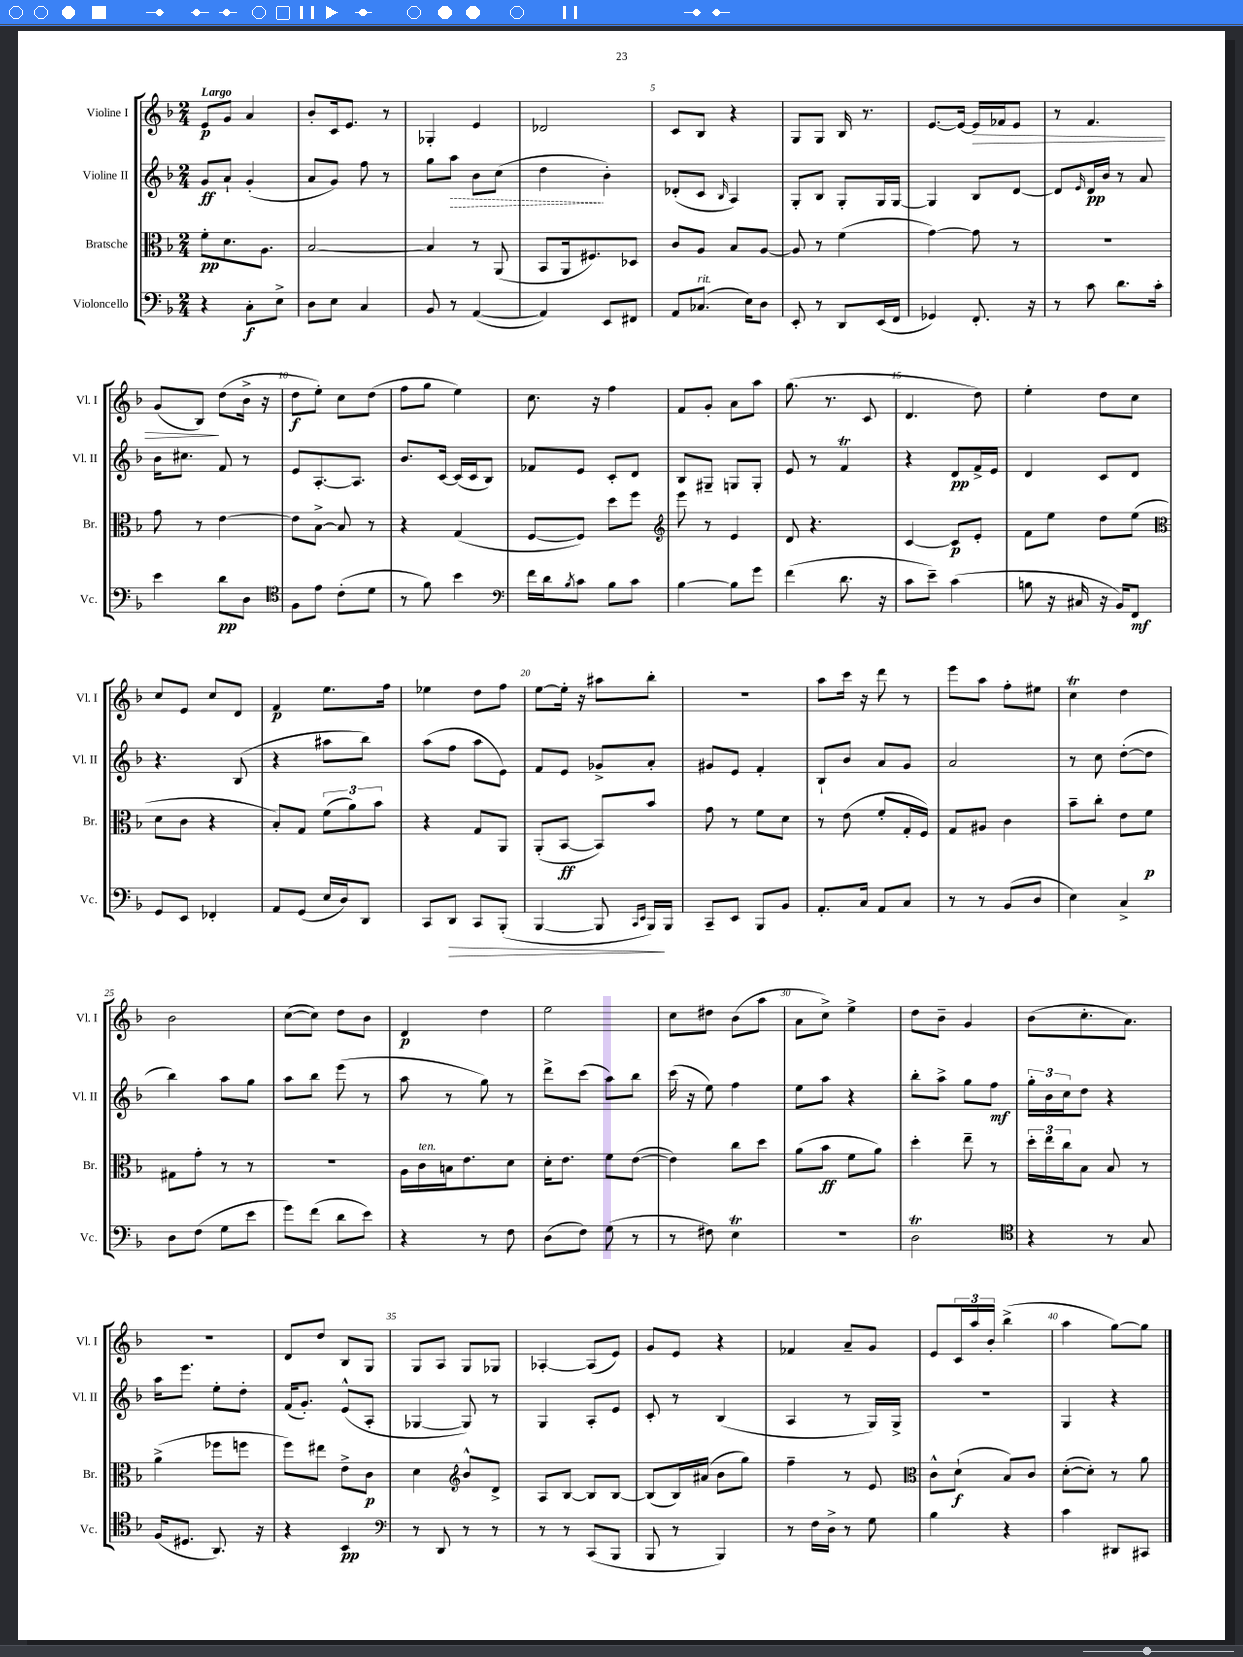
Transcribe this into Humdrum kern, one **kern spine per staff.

**kern	**dynam	**kern	**dynam	**kern	**dynam	**kern	**dynam
*part4	*part4	*part3	*part3	*part2	*part2	*part1	*part1
*staff4	*staff4	*staff3	*staff3	*staff2	*staff2	*staff1	*staff1
*I"Violoncello	*	*I"Bratsche	*	*I"Violine II	*	*I"Violine I	*
*I'Vc.	*	*I'Br.	*	*I'Vl. II	*	*I'Vl. I	*
*clefF4	*	*clefC3	*	*clefG2	*	*clefG2	*
*k[b-]	*	*k[b-]	*	*k[b-]	*	*k[b-]	*
*M2/4	*	*M2/4	*	*M2/4	*	*M2/4	*
=1	=1	=1	=1	=1	=1	=1	=1
!	!	!	!	!	!	!LO:TX:a:B:t=Largo	!
4r	.	8f'\L	pp	8g/L	ff	8e/L	p
.	.	8.d\	.	8a`/J	.	8g/J	.
8C'\L	f	.	.	(4g'/	.	4a/	.
.	.	8.A\J	.	.	.	.	.
8E^\J	.	.	.	.	.	.	.
=2	=2	=2	=2	=2	=2	=2	=2
8D\L	.	[2B-/	.	8a/L	.	8b-'/L	.
8E\J	.	.	.	8g/J)	.	16c/k	.
.	.	.	.	.	.	8.e/J	.
4C/	.	.	.	8ff\	.	.	.
.	.	.	.	8r	.	8r	.
=3	=3	=3	=3	=3	=3	=3	=3
8BB-/	.	4B-/]	.	8gg\L	.	4G-X'/	.
!	!	!	!	!	!LO:HP:b	!	!
8r	.	.	.	8aa\J	>	.	.
([4AA/	.	8r	.	8b-\L	.	4e/	.
.	.	(8AA/	.	(8cc\J	.	.	.
=4	=4	=4	=4	=4	=4	=4	=4
4AA/])	.	8BB-/L	.	4dd\	.	2d-X/	.
.	.	16AA/k	.	.	.	.	.
.	.	8.F#X/)	.	.	.	.	.
8EE/L	.	.	.	4b-'\)	]	.	.
8FF#X/J	.	8D-X/J	.	.	.	.	.
=5	=5	=5	=5	=5	=5	=5	=5
8AA/L	.	8c/L	.	(8d-X'/L	.	8c/L	.
!LO:TX:a:i:t=rit.	!	!	!	!	!	!	!
(8.C-X/J	.	8A/J	.	8c/J	.	8B-/J	.
.	.	.	.	16qqB-/	.	.	.
.	.	8B-/L	.	4A/)	.	4r	.
16E\KL)	.	.	.	.	.	.	.
8D\J	.	[8A/J	.	.	.	.	.
=6	=6	=6	=6	=6	=6	=6	=6
8EE'/	.	8A/]	.	8G'/L	.	8G/L	.
8r	.	8r	.	8B-/J	.	8G/J	.
8DD/L	.	(4f\	.	8G'/L	.	16B-/	.
.	.	.	.	.	.	8.r	.
(16EE/L	.	.	.	16G/L	.	.	.
16FF/JJ	.	.	.	[16G/JJ	.	.	.
=7	=7	=7	=7	=7	=7	=7	=7
4GG-X/)	.	[4g\)	.	4G/]	.	[8.e/L	.
.	.	.	.	.	.	16e/Jk_	.
!	!	!	!	!	!	!	!LO:HP:b
8.FF'/	.	8g\]	.	8B-/L	.	16e/LL]	>
.	.	.	.	.	.	16f-X/J	.
.	.	8r	.	[8d/J	.	8e/J	.
16r	.	.	.	.	.	.	.
=8	=8	=8	=8	=8	=8	=8	=8
8r	.	2r	.	8d/L]	.	8r	.
.	.	.	.	16qqe/	.	.	.
8c\	.	.	.	16d/L	pp	4.f/	.
.	.	.	.	16b-/JJ	.	.	.
8.d\L	.	.	.	8r	.	.	.
.	.	.	.	8a/	.	.	.
16c'\Jk	.	.	.	.	.	.	.
!!LO:LB:g=z
=9	=9	=9	=9	=9	=9	=9	=9
4e\	.	8g\	.	16b-\KL	.	(8g/L	.
.	.	.	.	8.cc#X\J	.	.	.
.	.	8r	.	.	.	8B-/J)	.
8d\L	pp	[4e\	.	8f/	.	(8dd\L	]
8D\J	.	.	.	8r	.	16b-^\Jk	.
.	.	.	.	.	.	16r	.
=10	=10	=10	=10	=10	=10	=10	=10
*clefC4	*	*	*	*	*	*	*
8F\L	.	8e\L]	.	8e/L	.	8dd\L	f
8e\J	.	[8B-^\J	.	[8.A'/	.	8ee'\J)	.
(8c'\L	.	8B-/]	.	.	.	8cc\L	.
.	.	.	.	8.A/J]	.	.	.
8d\J	.	8r	.	.	.	(8dd\J	.
=11	=11	=11	=11	=11	=11	=11	=11
8r	.	4r	.	8.b-/L	.	8ff\L	.
8f\)	.	.	.	.	.	8gg\J	.
.	.	.	.	[16c/Jk	.	.	.
4b-\	.	(4G/	.	(16c/LL]	.	4ee\)	.
.	.	.	.	16c/J	.	.	.
.	.	.	.	8B-/J)	.	.	.
=12	=12	=12	=12	=12	=12	=12	=12
*clefF4	*	*	*	*	*	*	*
16f\LL	.	[8F/L	.	8f-X/L	.	8.cc\	.
16d\J	.	.	.	.	.	.	.
8qB-/	.	.	.	.	.	.	.
8c\J	.	8F/J])	.	8e/J	.	.	.
.	.	.	.	.	.	16r	.
8B-\L	.	8dd\L	.	8c'/L	.	4ff\	.
8c\J	.	8ff\J	.	8d/J	.	.	.
=13	=13	=13	=13	=13	=13	=13	=13
*	*	*clefG2	*	*	*	*	*
[4B-\	.	8eee\	.	8B-/L	.	8f/L	.
.	.	8r	.	8G#X~/J	.	8g'/J	.
8B-\L]	.	4e/	.	8Gn/L	.	8a\L	.
8g\J	.	.	.	8G'/J	.	8aa\J	.
=14	=14	=14	=14	=14	=14	=14	=14
(4f\	.	8d/	.	8e/	.	(8.gg\	.
.	.	4.r	.	8r	.	.	.
.	.	.	.	.	.	8.r	.
8.d\	.	.	.	4fT/	.	.	.
.	.	.	.	.	.	8c/	.
16r	.	.	.	.	.	.	.
=15	=15	=15	=15	=15	=15	=15	=15
8c\L	.	[4c/	.	4r	.	4.d/	.
8e~\J)	.	.	.	.	.	.	.
(4c\	.	8c/L]	p	8d/L	pp	.	.
.	.	8e'/J	.	16f^/L	.	8dd\)	.
.	.	.	.	16e/JJ	.	.	.
=16	=16	=16	=16	=16	=16	=16	=16
8Bn\	.	8f\L	.	4d/	.	4ee'\	.
16r	.	8ee\J	.	.	.	.	.
16C#X/	.	.	.	.	.	.	.
16r	.	8dd\L	.	8c/L	.	8dd\L	.
16BB-/KL)	.	.	.	.	.	.	.
8FF/J	mf	(8ee\J	.	8d/J	.	8cc\J	.
!!LO:LB:g=z
=17	=17	=17	=17	=17	=17	=17	=17
*	*	*clefC3	*	*	*	*	*
8GG/L	.	8d\L	.	4.r	.	8cc/L	.
8EE/J	.	8c\J	.	.	.	8e/J	.
4FF-X'/	.	4r	.	.	.	8cc/L	.
.	.	.	.	(8B-/	.	8d/J	.
=18	=18	=18	=18	=18	=18	=18	=18
8AA/L	.	8B-'/L)	.	4r	.	4f/	p
(8GG/J	.	8G/J	.	.	.	.	.
16E/LL	.	(12f\L	.	8aa#X\L	.	8.ee\L	.
16D/J)	.	.	.	.	.	.	.
.	.	12a\)	.	.	.	.	.
8DD/J	.	.	.	8bb-\J)	.	.	.
.	.	12b-\J	.	.	.	.	.
.	.	.	.	.	.	16ff\Jk	.
=19	=19	=19	=19	=19	=19	=19	=19
8CC/L	.	4r	.	(8aa\L	.	4ee-X\	.
!	!LO:HP:b	!	!	!	!	!	!
8DD/J	>	.	.	8ff\J	.	.	.
8CC/L	.	8G/L	.	8aa\L	.	8dd\L	.
(8BBB-'/J	.	8AA/J	.	8e\J)	.	8ff\J	.
=20	=20	=20	=20	=20	=20	=20	=20
[4BBB-/	.	(8AA'/L	.	8f/L	.	[8ee\L	.
.	.	[8BB-/J	ff	8e/J	.	16ee'\Jk]	.
.	.	.	.	.	.	16r	.
8BBB-/]	.	8BB-/L])	.	8g-X^/L	.	8aa#X\L	.
16qqCC/LL	.	.	.	.	.	.	.
16qqEE/JJ	.	.	.	.	.	.	.
16BBB-/LL)	.	8b-/J	.	8a'/J	.	8bb-'\J	.
16BBB-/JJ	]	.	.	.	.	.	.
=21	=21	=21	=21	=21	=21	=21	=21
8CC~/L	.	8g\	.	8g#X/L	.	2r	.
8EE/J	.	8r	.	8e/J	.	.	.
8BBB-/L	.	8f\L	.	4f'/	.	.	.
8BB-/J	.	8d\J	.	.	.	.	.
=22	=22	=22	=22	=22	=22	=22	=22
8.AA'/L	.	8r	.	8B-`/L	.	8aa\L	.
.	.	(8e\	.	8b-/J	.	16ccc\Jk	.
16C/Jk	.	.	.	.	.	16r	.
8AA/L	.	8f'/L	.	8a/L	.	8ddd\	.
8C/J	.	16G'/L	.	8g/J	.	8r	.
.	.	16F/JJ)	.	.	.	.	.
=23	=23	=23	=23	=23	=23	=23	=23
8r	.	8G/L	.	2a/	.	8eee\L	.
8r	.	8A#X/J	.	.	.	8aa\J	.
(8BB-/L	.	4c\	.	.	.	8ff'\L	.
8D/J	.	.	.	.	.	8ee#X\J	.
=24	=24	=24	=24	=24	=24	=24	=24
4E\)	.	8b-~\L	.	8r	.	4ccT\	.
.	.	8cc'\J	.	8cc\	.	.	.
4C^/	.	8e\L	.	([8dd'\L	.	4dd\	.
.	.	8f\J	p	8dd\J]	.	.	.
!!LO:LB:g=z
=25	=25	=25	=25	=25	=25	=25	=25
8D\L	.	8G#X\L	.	4bb-\)	.	2b-\	.
(8F\J	.	8g'\J	.	.	.	.	.
8G\L	.	8r	.	8aa\L	.	.	.
8e\J	.	8r	.	8gg\J	.	.	.
=26	=26	=26	=26	=26	=26	=26	=26
8g\L)	.	2r	.	8aa\L	.	([8cc\L	.
(8f\J	.	.	.	8bb-\J	.	8cc\J])	.
8d\L	.	.	.	(8eee\	.	8dd\L	.
8e\J)	.	.	.	8r	.	8b-\J	.
=27	=27	=27	=27	=27	=27	=27	=27
4r	.	16A\LL	.	8aa\	.	4d/	p
!	!	!LO:TX:a:i:t=ten.	!	!	!	!	!
.	.	16c\	.	.	.	.	.
.	.	16Bn\J	.	8r	.	.	.
.	.	8.e\	.	.	.	.	.
8r	.	.	.	8gg\)	.	4dd\	.
8F\	.	8d\J	.	8r	.	.	.
=28	=28	=28	=28	=28	=28	=28	=28
(8D\L	.	16d'\KL	.	8ddd^\L	.	2ee\	.
.	.	8.e\J	.	.	.	.	.
8F\J)	.	.	.	(8ccc\J	.	.	.
(8G\	.	8f\L	.	8aa\L)	.	.	.
8r	.	([8e\J	.	8bb-\J	.	.	.
=29	=29	=29	=29	=29	=29	=29	=29
8r	.	4e\])	.	(16ccc\	.	8cc\L	.
.	.	.	.	16r	.	.	.
8F#X\)	.	.	.	8ee\)	.	8dd#X\J	.
4Et\	.	8cc\L	.	4ff\	.	(8b-\L	.
.	.	8dd\J	.	.	.	8aa\J	.
=30	=30	=30	=30	=30	=30	=30	=30
2r	.	(8a\L	.	8ee\L	.	8a\L	.
.	.	8b-\J	ff	8aa\J	.	8cc^\J)	.
.	.	8f\L	.	4r	.	4ee^\	.
.	.	8a\J)	.	.	.	.	.
=31	=31	=31	=31	=31	=31	=31	=31
2DT\	.	4dd'\	.	8bb-'\L	.	8dd\L	.
.	.	.	.	8aa^\J	.	8b-~\J	.
.	.	8ee~\	.	8gg\L	.	4g/	.
.	.	8r	.	8ff\J	mf	.	.
=32	=32	=32	=32	=32	=32	=32	=32
*clefC4	*	*	*	*	*	*	*
4r	.	24dd'\LL	.	24gg'\LL	.	(8b-\L	.
.	.	24ee\	.	24b-\	.	.	.
.	.	24cc\J	.	24cc\J	.	.	.
.	.	8B-\J	.	8dd\J	.	8.cc'\	.
8r	.	8B-/	.	4r	.	.	.
.	.	.	.	.	.	8.a\J)	.
8G/	.	8r	.	.	.	.	.
!!LO:LB:g=z
=33	=33	=33	=33	=33	=33	=33	=33
(16F/KL	.	(4a^\	.	16aa\KL	.	2r	.
8.D#X/J	.	.	.	8.eee\J	.	.	.
8.AA/)	.	8ff-X\L	.	8ee'\L	.	.	.
.	.	8ffn\J	.	8dd'\J	.	.	.
16r	.	.	.	.	.	.	.
=34	=34	=34	=34	=34	=34	=34	=34
4r	.	8ff\L)	.	(16f/KL	.	8d/L	.
.	.	.	.	8.g'/J)	.	.	.
.	.	8ee#X\J	.	.	.	8dd/J	.
4BB-/	pp	8e^\L	.	(8e^^/L	.	8B-/L	.
.	.	8c\J	p	8A'/J	.	8G/J	.
=35	=35	=35	=35	=35	=35	=35	=35
*clefF4	*	*	*	*	*	*	*
8r	.	4d\	.	[4G-X/	.	8G/L	.
8DD/	.	.	.	.	.	8A/J	.
*	*	*clefG2	*	*	*	*	*
8r	.	8b-^^/L	.	8G-/])	.	8G/L	.
8r	.	8d^/J	.	8r	.	8G-X/J	.
=36	=36	=36	=36	=36	=36	=36	=36
8r	.	8A/L	.	4G/	.	[4A-X'/	.
8r	.	[8B-/J	.	.	.	.	.
(8CC/L	.	8B-/L]	.	8A'/L	.	(8A-/L]	.
8BBB-/J	.	[8B-/J	.	8e/J	.	8e/J)	.
=37	=37	=37	=37	=37	=37	=37	=37
8BBB-/	.	(8B-/L]	.	8c'/	.	8g/L	.
8r	.	16B-/L)	.	8r	.	8e/J	.
.	.	(16a#X/JJ	.	.	.	.	.
4BBB-/)	.	8b-\L	.	(4B-/	.	4r	.
.	.	8gg\J)	.	.	.	.	.
=38	=38	=38	=38	=38	=38	=38	=38
8r	.	4ff~\	.	4A/	.	4f-X/	.
16F\LL	.	.	.	.	.	.	.
16D^\JJ	.	.	.	.	.	.	.
8r	.	8r	.	8r	.	8a~/L	.
8G\	.	8e/	.	16G/LL)	.	8g/J	.
.	.	.	.	16G^/JJ	.	.	.
=39	=39	=39	=39	=39	=39	=39	=39
*	*	*clefC3	*	*	*	*	*
4B-\	.	8c^^\L	.	2r	.	8e/L	.
.	.	(8d`\J	f	.	.	24c/L	.
.	.	.	.	.	.	24aa/	.
.	.	.	.	.	.	24b-'/JJ	.
4r	.	8B-/L)	.	.	.	(4bb-^\	.
.	.	8c/J	.	.	.	.	.
=40	=40	=40	=40	=40	=40	=40	=40
4c\	.	([8d'\L	.	4G/	.	4aa\	.
.	.	8d'\J])	.	.	.	.	.
8DD#X/L	.	8r	.	4r	.	[8gg\L)	.
8CC#X/J	.	8a\	.	.	.	8gg\J]	.
==	==	==	==	==	==	==	==
*-	*-	*-	*-	*-	*-	*-	*-
